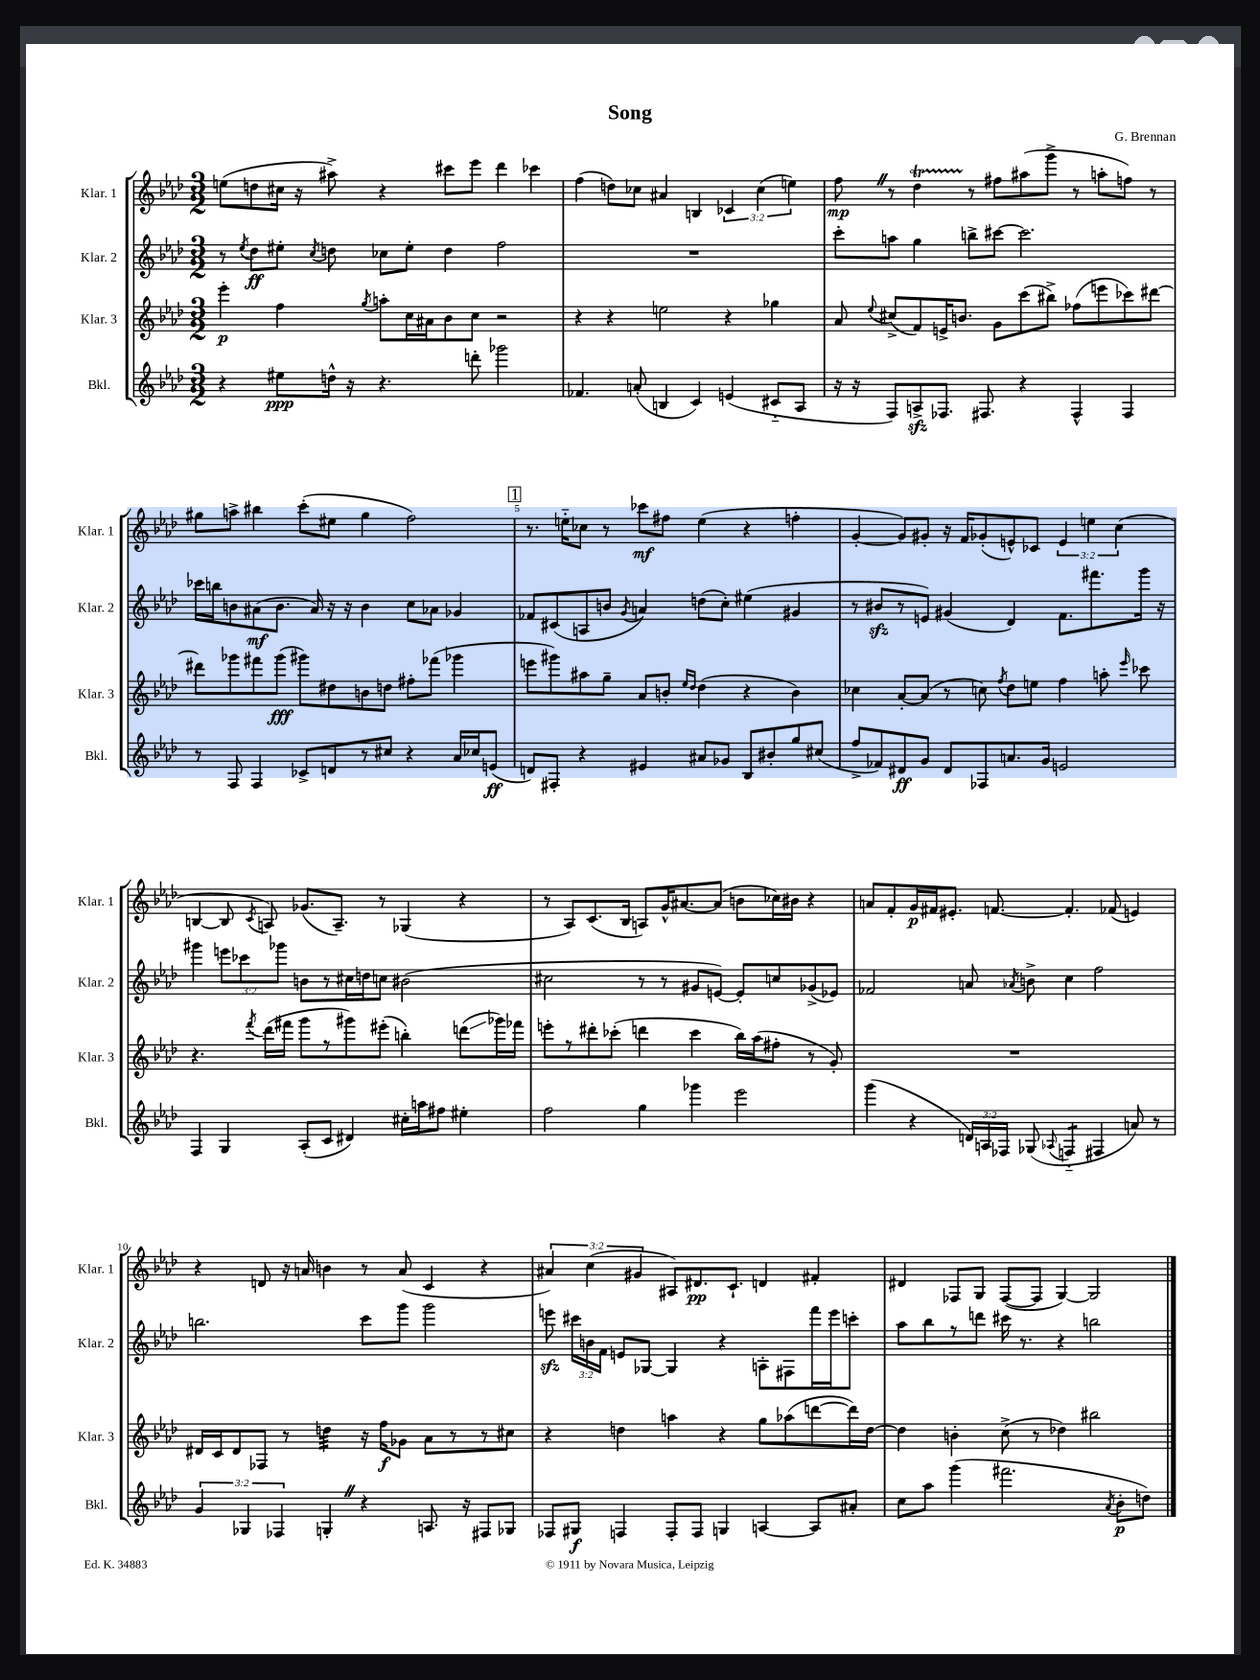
\header { title = "Song" composer = "G. Brennan" }
<<
\new StaffGroup <<
\new Staff = "s0" \with { instrumentName = "Klar. 1" shortInstrumentName = "Klar. 1" } {
    \clef treble \key aes \major \numericTimeSignature \time 3/2 \override Staff.TupletNumber.text = #tuplet-number::calc-fraction-text
    \autoBeamOff e''8[( d''8 cis''16] r16 ais''8->) r4 cis'''8[ ees'''8] des'''4 ces'''4 |
    f''4( d''8[) ces''8] ais'4 b4 \tuplet 3/2 { ces'4 ces''4( e''4) } |
    f''8\mp \once \override BreathingSign.text = \markup { \musicglyph "scripts.caesura.straight" } \breathe r8 des''4\startTrillSpan r8\stopTrillSpan fis''8[ ais''8( g'''8]-> r8 a''8[-. f''8]) r8 |
    gis''8[ a''8]-> bis''4 c'''8[-.( eis''8] gis''4 f''2) |
    \mark \markup { \box "1" } r8. e''16[-_ ces''8] r8 ces'''8[\mf fis''8] e''4( r4 f''4-. |
    g'4~-. g'8[) gis'8]-. r16 f'16[ ges'8-.( e'8-^) ces'8] \tuplet 3/2 { e'4 e''4 c''4( } |
    b4~ b8 \acciaccatura { c'8 } a8) ges'8.[( a8.]--) r8 ges4( r4 |
    r8 aes8[) c'8.( bes16] a8[) g'16-^ ais'8.~ ais'8]( b'8[ ces''16) bis'16] r4 |
    a'8[ f'8-. g'16\p fis'16 eis'8.]-. f'8.~ f'4.-. fes'8( e'4) |
    r4 d'8 r16 a'16 b'4 r8 a'8( c'4 r4 |
    \tuplet 3/2 { ais'4) c''4( gis'4 } ais8[) dis'8.\pp c'8.]-! d'4 fis'4-. |
    dis'4 fes8[ g8] fes8[~( fes8] g4~) g2 \bar "|." |
}
\new Staff = "s1" \with { instrumentName = "Klar. 2" shortInstrumentName = "Klar. 2" } {
    \clef treble \key aes \major \numericTimeSignature \time 3/2 \override Staff.TupletNumber.text = #tuplet-number::calc-fraction-text
    \autoBeamOff r8 \acciaccatura { ees''8 } des''8[\ff eis''8]-. \acciaccatura { c''8 } d''8 ces''8[ eis''8]-. d''4 f''2 |
    R1. |
    c'''8[-. a''8] g''4 b''8[-> cis'''8]~ cis'''2. |
    ces'''16[ b''16 b'8 ais'8\mf( b'8.] ais'16) r16 r16 b'4 c''8[ aes'8] ges'4 |
    \mark \markup { \box "1" } fes'8[ cis'8( a8 b'8] \acciaccatura { g'8 } a'4) d''8[( c''8]-.) eis''4( gis'4 |
    r8 bis'8[\sfz r8 e'8]) gis'4( des'4) f'8.[ fis'''8. g'''16] r16 |
    gis'''4 \tuplet 3/2 { e'''8[ ces'''8 ges'''8] } b'8[ r8 cis''16 d''16 c''8] bis'2( |
    cis''2 r8 r8 gis'8[ e'8]~) e'8[-. c''8 ges'8->( ees'8]) |
    fes'2 a'8 \acciaccatura { aes'8 } b'8-> c''4 f''2 |
    b''2. c'''8[ g'''8] g'''2 |
    e'''8\sfz \tuplet 3/2 { cis'''16[ b'16 f'16] } e'8[ ges8]~ ges4 r4 a8[-. fis8 f'''16 e'''16 c'''8]-. |
    aes''8[ bes''8 r8 d'''8] cis'''16 r8. r4 b''2 \bar "|." |
}
\new Staff = "s2" \with { instrumentName = "Klar. 3" shortInstrumentName = "Klar. 3" } {
    \clef treble \key aes \major \numericTimeSignature \time 3/2
    \autoBeamOff ees'''4-.\p f''4 \acciaccatura { g''8 } a''8[-. c''16 ais'16 bes'8 c''8] r2 |
    r4 r4 e''2 r4 ges''4 |
    aes'8 \appoggiatura { ees''8 } cis''8[->( f'8) e'16-> b'8.] g'8[ c'''8( bis''8]->) fes''8[( e'''8 ces'''8) dis'''8]~ |
    dis'''8[ ges'''8 fis'''8 ges'''8]\fff( gis'''8[) dis''8 b'8 d''8] fis''8[-. fes'''8]( ges'''4 |
    \mark \markup { \box "1" } e'''8[ gis'''8) ais''8 g''8]-- aes'8[ b'8]-. \grace { ees''16[ des''16] } des''4( r4 b'4) |
    ces''4 aes'8[~-. aes'8]( r8 c''8) \acciaccatura { f''8 } des''8[ e''8] f''4 a''8-. \grace { ees'''16 } ces'''8 |
    r4. \acciaccatura { f'''8 } des'''16[( fis'''16] g'''8[ r8 gis'''8) eis'''8]-.( b''4-.) d'''8[\glissando( ges'''16) fes'''16] |
    e'''8[-. r8 dis'''8-. ces'''8]-.( d'''4 ces'''4 bes''16[) aes''16( fis''8]-. r8 g'8-.) |
    R1. |
    dis'16[ c'16 dis'8 fes8] r8 d''4:32 r16 f''16[\f ges'8] aes'8[ r8 r8 cis''8] |
    r4 d''4 a''4 r4 g''8[ aes''8( d'''8~ d'''16) d''16]~ |
    d''4 b'4-. c''8->( r8 des''4) bis''2 \bar "|." |
}
\new Staff = "s3" \with { instrumentName = "Bkl." shortInstrumentName = "Bkl." } {
    \clef treble \key aes \major \numericTimeSignature \time 3/2 \override Staff.TupletNumber.text = #tuplet-number::calc-fraction-text
    \autoBeamOff r4 eis''8[\ppp d''16]-^ r16 r4. d'''8-. ges'''2 |
    fes'4. a'8-.( b4 c'4) e'4( cis'8[-_ aes8] |
    r16 r16 f8[) a8->\sfz fes8.] fis8. r4 fis4-^ fis4 |
    r8 f8 f4 ces'8[-> d'8 r8 cis''8] r4 aes'16[ ces''16 e'8]\ff( |
    \mark \markup { \box "1" } d'8[) fis8]-. r4 eis'4 ais'8[ ges'8] bes8[ bis'8-. g''8 cis''8]( |
    f''8[-> fes'8) dis'8\ff g'8] dis'8[ fes8 a'8. g'16] e'2 |
    f4 g4 aes8[-.( c'8] dis'4) cis''16[-. a''16 fis''8] eis''4-. |
    f''2 g''4 ges'''4 ees'''2 |
    g'''4( r4 \tuplet 3/2 { d'16[) a16 fes16] } ges8( \appoggiatura { aes8 } f4:8-_ fis4 a'8) r8 |
    \tuplet 3/2 { g'4 ges4 fes4 } g4-. \once \override BreathingSign.text = \markup { \musicglyph "scripts.caesura.straight" } \breathe r4 a8. r16 fis8[ ges8] |
    fes8[ gis8]\f f4 f8[-. f8] g4 a4~ a8[ ais'8]-. |
    c''8[ aes''8] g'''4( fis'''2. \acciaccatura { aes'8 } bes'8[-.\p d''8]) \bar "|." |
}
>>
>>
\layout { \context { \Score \override BarNumber.break-visibility = ##(#f #t #t) barNumberVisibility = #(every-nth-bar-number-visible 5) } }
